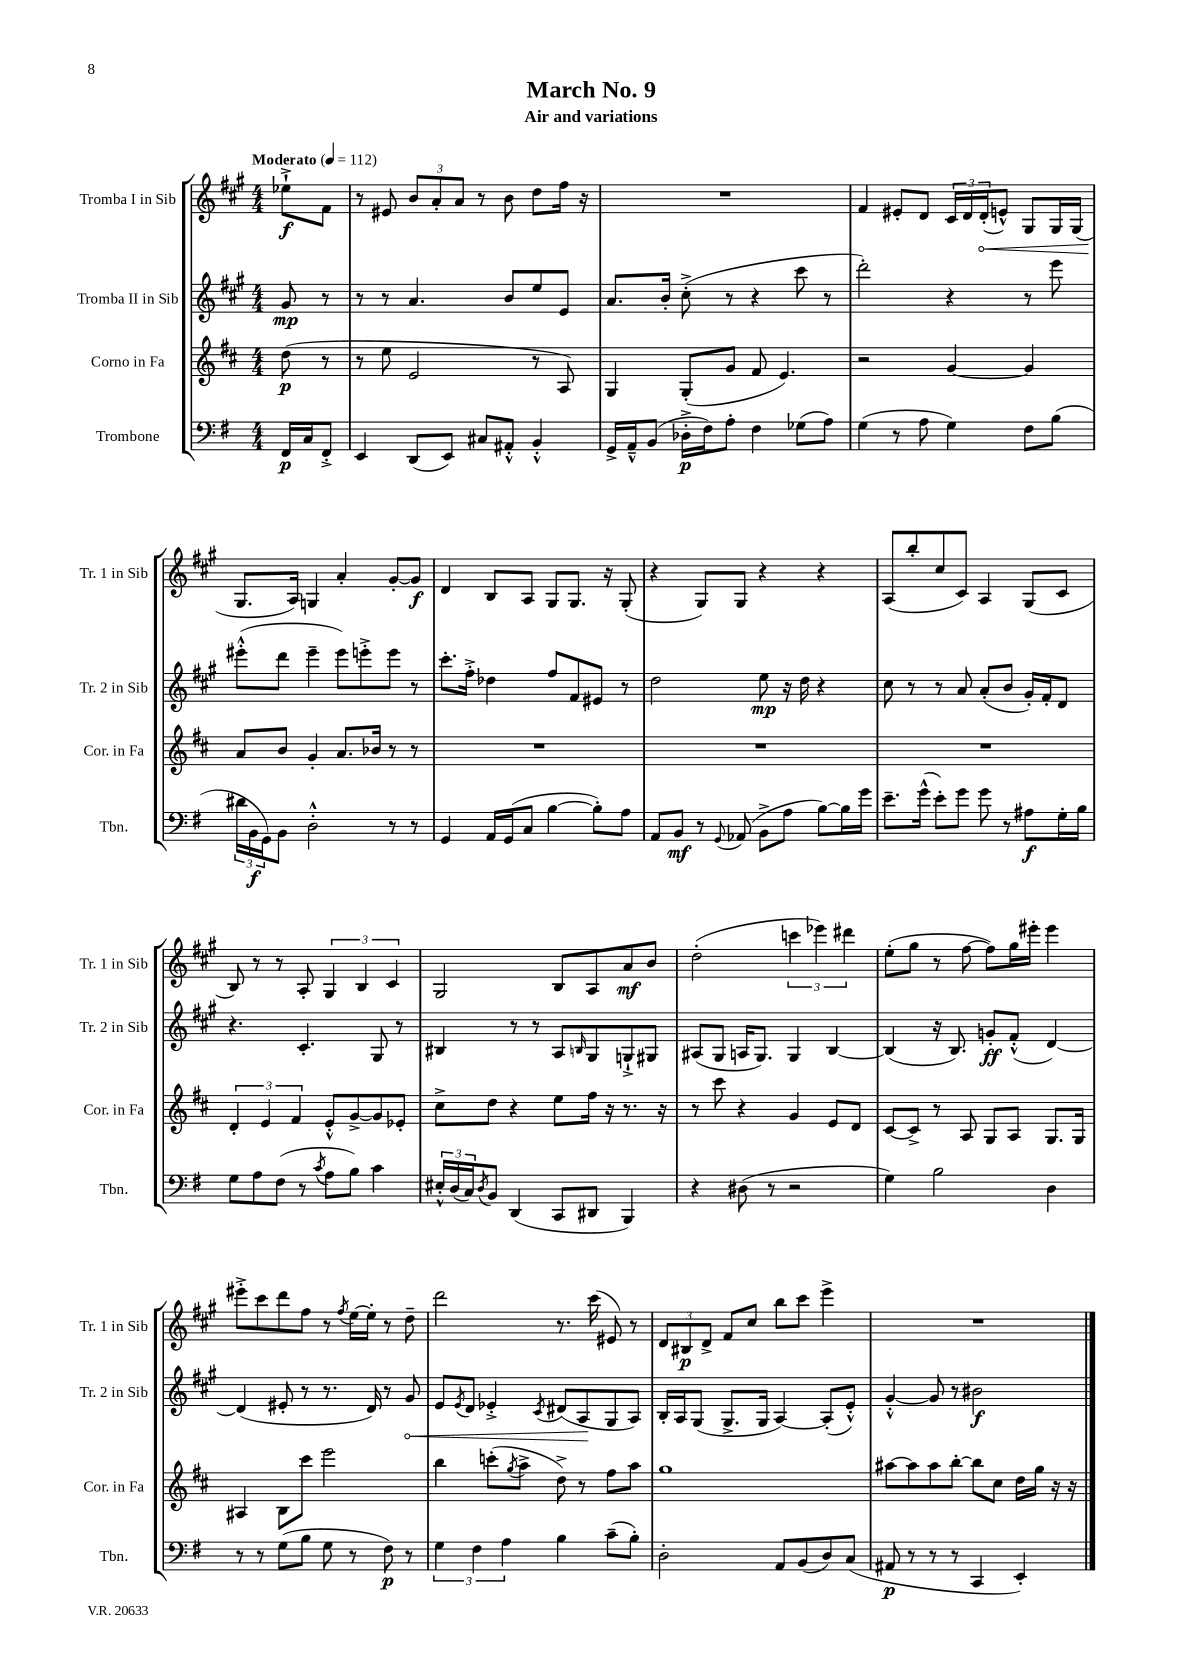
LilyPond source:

\header { title = "March No. 9" subtitle = "Air and variations" }
<<
\new StaffGroup <<
\new Staff = "s0" \with { instrumentName = "Tromba I in Sib" shortInstrumentName = "Tr. 1 in Sib" } {
    \clef treble \key a \major \numericTimeSignature \time 4/4 \partial 4 \tempo "Moderato" 4 = 112
    ees''8-!->\f fis'8 |
    r8 eis'8 \tuplet 3/2 { b'8 a'8-. a'8 } r8 b'8 d''8 fis''16 r16 |
    R1 |
    fis'4 eis'8-. d'8 \tuplet 3/2 { cis'16 d'16 \once \override Hairpin.circled-tip = ##t d'16-.\<( } e'8-^) gis8 gis16 gis16( |
    gis8.\! a16) g4 a'4-. gis'8~-. gis'8\f |
    d'4 b8 a8 gis8 gis8. r16 gis8-.( |
    r4 gis8) gis8 r4 r4 |
    a8( b''8-. cis''8 cis'8) a4 gis8( cis'8 |
    b8) r8 r8 a8-. \tuplet 3/2 { gis4 b4 cis'4 } |
    gis2 b8 a8 a'8\mf b'8 |
    d''2-.( \tuplet 3/2 { c'''4 ees'''4) dis'''4 } |
    e''8-.( gis''8 r8 fis''8~ fis''8) gis''16 eis'''16-. eis'''4 |
    eis'''8-.-> cis'''8 d'''8 fis''8 r8 \acciaccatura { fis''8 } e''16~ e''16-. r8 d''8-- |
    d'''2 r8. cis'''16( eis'8) r8 |
    \tuplet 3/2 { d'8 bis8\p d'8-> } fis'8 cis''8 b''8 cis'''8 e'''4-> |
    R1 \bar "|." |
}
\new Staff = "s1" \with { instrumentName = "Tromba II in Sib" shortInstrumentName = "Tr. 2 in Sib" } {
    \clef treble \key a \major \numericTimeSignature \time 4/4 \partial 4
    gis'8\mp r8 |
    r8 r8 a'4. b'8 e''8 e'8 |
    a'8. b'16-. cis''8-.->( r8 r4 cis'''8 r8 |
    d'''2-.) r4 r8 e'''8 |
    eis'''8-.-^( d'''8 eis'''4-- eis'''8) e'''8-.-> e'''8 r8 |
    cis'''8.-. fis''16-.-> des''4 fis''8 fis'8 eis'8 r8 |
    d''2 e''8\mp r16 d''16 r4 |
    cis''8 r8 r8 a'8 a'8-.( b'8 gis'16-.) fis'16-. d'8 |
    r4. cis'4.-. gis8 r8 |
    bis4 r8 r8 a8 \grace { b16 } gis8 g8-!-> gis8 |
    ais8( gis8 a16 gis8.) gis4 b4~ |
    b4( r16 b8.) g'8-.\ff fis'8-.-^( d'4~) |
    d'4( eis'8-. r8 r8. d'16) r8 \once \override Hairpin.circled-tip = ##t gis'8\< |
    e'8 \acciaccatura { e'8 } d'8 ees'4-.-> \acciaccatura { cis'8 } dis'8( a8\! gis8 a8) |
    b16-. a16 gis8( gis8.-> gis16 a4~) a8-.( e'8-.-^) |
    gis'4~-.-^ gis'8 r8 bis'2\f \bar "|." |
}
\new Staff = "s2" \with { instrumentName = "Corno in Fa" shortInstrumentName = "Cor. in Fa" } {
    \clef treble \key d \major \numericTimeSignature \time 4/4 \partial 4
    d''8\p( r8 |
    r8 e''8 e'2 r8 a8) |
    g4 g8-.( g'8 fis'8 e'4.) |
    r2 g'4~ g'4 |
    a'8 b'8 g'4-. a'8. bes'16 r8 r8 |
    R1 |
    R1 |
    R1 |
    \tuplet 3/2 { d'4-. e'4 fis'4 } e'8-.-^ g'8~-> g'8 ees'8-. |
    cis''8-> d''8 r4 e''8 fis''16 r16 r8. r16 |
    r8 cis'''8 r4 g'4 e'8 d'8 |
    cis'8~ cis'8-> r8 a8 g8 a8 g8. g16 |
    ais4 b8 cis'''8 e'''2 |
    b''4 c'''8-.( \acciaccatura { g''8 } a''8-> d''8->) r8 fis''8 a''8 |
    g''1 |
    ais''8~ ais''8 ais''8 b''8~-. b''8 cis''8 d''16 g''16 r16 r16 \bar "|." |
}
\new Staff = "s3" \with { instrumentName = "Trombone" shortInstrumentName = "Tbn." } {
    \clef bass \key g \major \numericTimeSignature \time 4/4 \partial 4
    fis,16\p c16 fis,8-.-> |
    e,4 d,8( e,8) cis8 ais,8-.-^ b,4-.-^ |
    g,16-> a,16---^ b,8( des16-.->\p fis16) a8-. fis4 ges8( a8) |
    g4( r8 a8 g4) fis8 b8( |
    \tuplet 3/2 { dis'16 b,16\f g,16) } b,8 d2-.-^ r8 r8 |
    g,4 a,16 g,16( c8 b4~ b8-.) a8 |
    a,8 b,8\mf r8 \appoggiatura { g,8 } aes,8( b,8-> a8 b8~) b16 g'16 |
    e'8.-- g'16-^( e'8-.) g'8 g'8 r8 ais8\f g16-. b16 |
    g8 a8 fis8( r8 \acciaccatura { c'8 } a8 b8) c'4 |
    \tuplet 3/2 { eis16-.-^ d16( c16) } \acciaccatura { d8 } b,8 d,4( c,8 dis,8 b,,4) |
    r4 dis8( r8 r2 |
    g4) b2 d4 |
    r8 r8 g8( b8 g8 r8 fis8\p) r8 |
    \tuplet 3/2 { g4 fis4 a4 } b4 c'8--( b8-.) |
    d2-. a,8 b,8( d8) c8( |
    ais,8\p r8 r8 r8 c,4 e,4-.) \bar "|." |
}
>>
>>
\layout { \context { \Score \remove "Bar_number_engraver" } }
